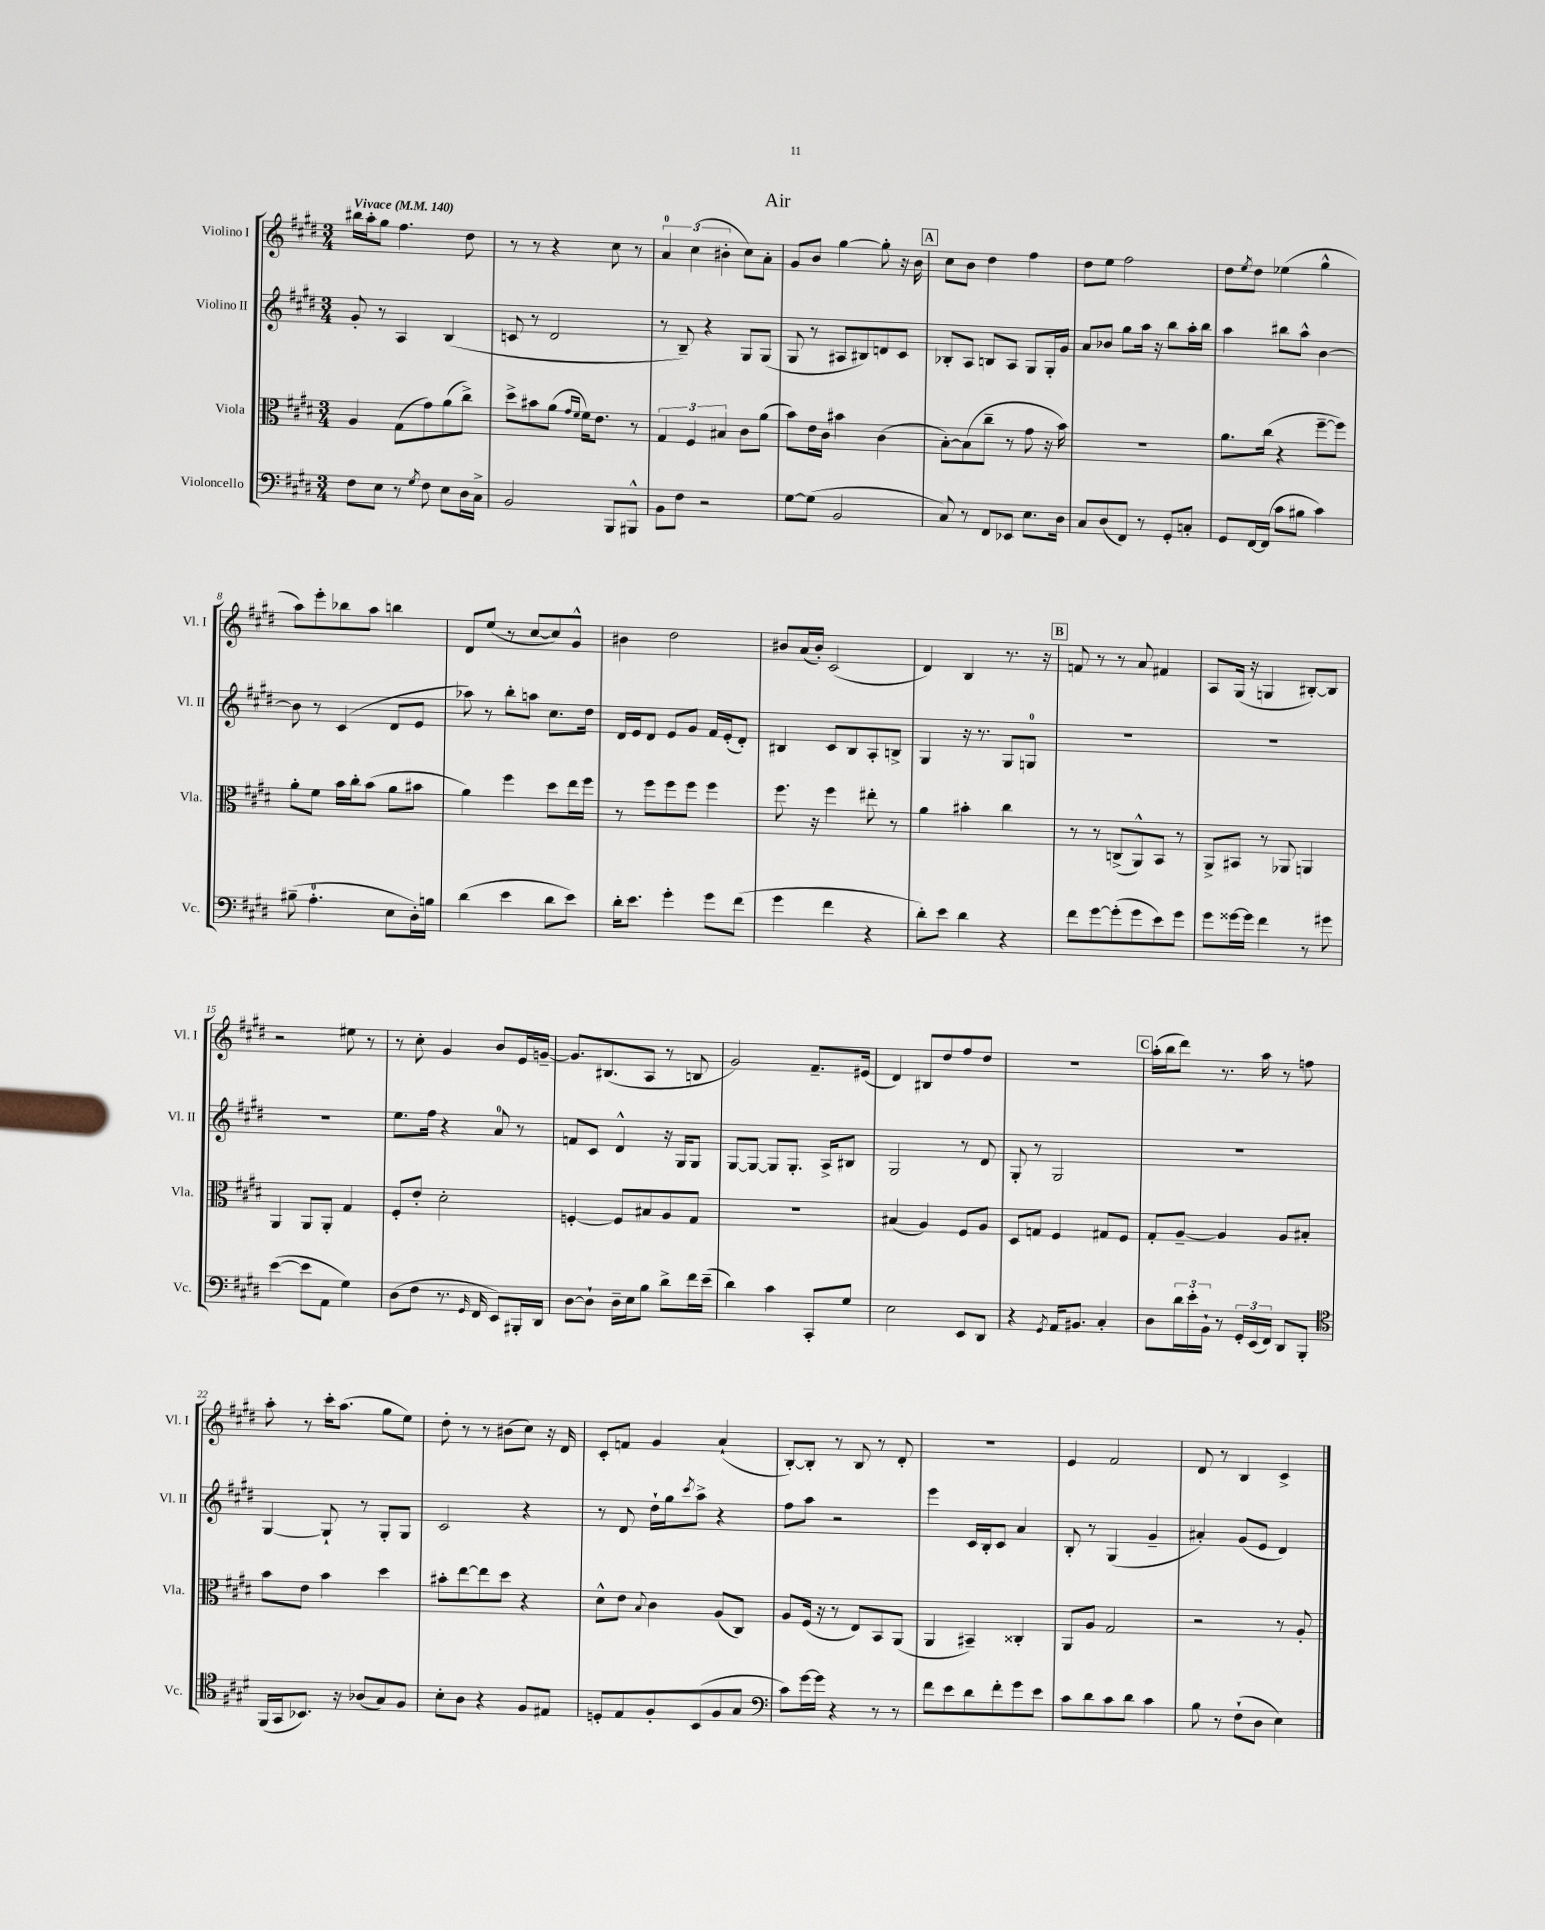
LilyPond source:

\header { title = "Air" }
<<
\new StaffGroup <<
\new Staff = "s0" \with { instrumentName = "Violino I" shortInstrumentName = "Vl. I" } {
    \clef treble \key e \major \numericTimeSignature \time 3/4 \tempo "Vivace" 4 = 140
    bis''16 a''16-. gis''8 fis''4. dis''8 |
    r8 r8 r4 cis''8 r8 |
    \tuplet 3/2 { a'4-0 cis''4( bis'4-. } cis''8) a'8-. |
    gis'8 b'8 gis''4~ gis''8-. r16 b'16 |
    \mark \markup { \box "A" } cis''8 b'8 dis''4 fis''4 |
    dis''8 e''8 fis''2 |
    dis''8 \acciaccatura { e''8 } dis''8 ees''4( gis''4-^ |
    a''8) e'''8-. bes''8 a''8 b''4 |
    dis'8 e''8( r8 cis''8~ cis''8) gis'8-^ |
    bis'4 dis''2 |
    bis'8 a'16( bis'16-.) cis'2( |
    dis'4) b4 r8. r16 |
    \mark \markup { \box "B" } f'8 r8 r8 a'8 fis'4 |
    a8 gis16( r16 g4 bis8~-.) bis8 |
    r2 eis''8 r8 |
    r8 cis''8-. gis'4 b'8 e'16 g'16~-- |
    g'8. bis8.( a8 r8 b8 |
    gis'2) fis'8.-- eis'16( |
    dis'4) bis8 dis''8 fis''8 dis''8 |
    R2. |
    \mark \markup { \box "C" } a''16-.( b''16 dis'''8) r8. a''16 r8 f''8 |
    a''8-. r8 cis'''16-. a''8.( gis''8 e''8) |
    dis''8-. r8 r8 bis'8( cis''8) r16 dis'16 |
    cis'8-. f'8 gis'4 a'4-!( |
    b8~-.) b8-. r8 b8 r8 dis'8-. |
    R2. |
    e'4 fis'2 |
    dis'8 r8 b4 cis'4-> \bar "|." |
}
\new Staff = "s1" \with { instrumentName = "Violino II" shortInstrumentName = "Vl. II" } {
    \clef treble \key e \major \numericTimeSignature \time 3/4
    gis'8-. r8 a4 b4( |
    c'8 r8 dis'2 |
    r8 b8--) r4 gis8 gis8( |
    gis8 r8 ais8 bis8) d'8 cis'8 |
    \mark \markup { \box "A" } bes8-. a8 b8 a8 gis8 gis16-. gis'16 |
    a'8 bes'8 gis''8 a''16 r16 b''8 a''16-. b''16 |
    a''4 bis''8 a''8-^ b'4~ |
    b'8 r8 cis'4( dis'8 e'8 |
    aes''8) r8 b''8-. a''8 cis''8. dis''16 |
    dis'16 e'16 dis'8 e'8 gis'8 fis'16 e'16-.( dis'8-.) |
    bis4 cis'8 bis8 a8-. b8-> |
    gis4 r16 r8. gis8 g8-0 |
    \mark \markup { \box "B" } R2. |
    R2. |
    R2. |
    e''8. fis''16 r4 a'8-0 r8 |
    f'8 cis'8 dis'4-^ r16 gis16 gis8 |
    gis8~ gis8~ gis8 gis8.-. a16-> bis8 |
    gis2 r8 dis'8 |
    gis8-. r8 gis2 |
    \mark \markup { \box "C" } R2. |
    gis4~ gis8-! r8 gis8-. gis8 |
    cis'2 r4 |
    r8 dis'8 dis''16-! gis''16 \acciaccatura { cis'''8 } a''8-> r4 |
    fis''8 a''8 r2 |
    e'''4 cis'16 b16-. cis'8 a'4 |
    b8-. r8 gis4( gis'4-- |
    ais'4-.) gis'8( e'8 dis'4) \bar "|." |
}
\new Staff = "s2" \with { instrumentName = "Viola" shortInstrumentName = "Vla." } {
    \clef alto \key e \major \numericTimeSignature \time 3/4
    a4 gis8( gis'8) a'8( cis''8->) |
    dis''8-> bis'8 a'8( \grace { gis'16 fis'16 } fis'16) e'8. r8 |
    \tuplet 3/2 { gis4 fis4 bis4 } cis'8 a'8( |
    b'8) e'16 cis'16 bis'4 cis'4( |
    \mark \markup { \box "A" } b8~-.) b8( cis''8-- r8 gis'8 r16 b'16) |
    R2. |
    a'8. cis''16( r4 fis''8~-- fis''8) |
    a'8-. fis'8 b'16 cis''16-. b'8( a'8 bis'8 |
    a'4) fis''4 dis''8 e''16 fis''16 |
    r8 fis''8 fis''8 fis''8 fis''4 |
    fis''8. r16 fis''4 eis''8-. r8 |
    a'4 bis'4-. cis''4 |
    \mark \markup { \box "B" } r8 r8 c8->( a,8-^) b,8 r8 |
    a,8-> bis,8 r8 aes,8 a,4 |
    a,4 a,8 a,8-. gis4 |
    fis8-. e'8-. dis'2-. |
    f4~-. f8 bis8 a8 gis8 |
    R2. |
    bis4( a4) fis8 a8 |
    dis8 g8 fis4 gis8 fis8 |
    \mark \markup { \box "C" } gis8-. a8~-- a4 a8 bis8-. |
    b'8 e'8 b'4 dis''4 |
    bis'8-. e''8~ e''8 dis''8 r4 |
    dis'8-^ e'8 \appoggiatura { b8 } cis'4 a8( cis8) |
    a8 fis16( r16 r8 e8) b,8 a,8( |
    a,4 bis,4--) cisis4-. |
    a,8 a8 gis2 |
    r2 r8 a8-. \bar "|." |
}
\new Staff = "s3" \with { instrumentName = "Violoncello" shortInstrumentName = "Vc." } {
    \clef bass \key e \major \numericTimeSignature \time 3/4
    fis8 e8 r8 \acciaccatura { gis8 } fis8 e8 dis16 cis16-> |
    b,2 b,,8 bis,,8-^ |
    b,8 fis8 r2 |
    gis8~ gis8( b,2 |
    \mark \markup { \box "A" } cis8) r8 fis,8 ees,8 e8. dis16 |
    cis8 dis8( fis,8) r8 gis,8-. c8-. |
    gis,8 fis,16~ fis,16( cis'8 bis8 cis'4) |
    bis8--( a4.-0-. e8 dis16-.) b16 |
    dis'4( e'4 dis'8 e'8) |
    dis'16-. e'8. gis'4-. gis'8 fis'8( |
    gis'4 fis'4 r4 |
    dis'8-.) e'8 dis'4 r4 |
    \mark \markup { \box "B" } fis'8 gis'8~ gis'8-.( gis'8 e'8) gis'8 |
    gis'8 gisis'16~ gisis'16 fis'4 r8 gis'8 |
    e'4~( e'8 a,8 gis4) |
    dis8( fis8 r8. \grace { gis,16 } fis,16 e,8) bis,,16-. dis,16 |
    dis8~ dis8-! dis16-- e16 b8 dis'8-> fis'16 e'16--( |
    dis'4) cis'4 cis,8-. gis8 |
    e2 e,8 dis,8 |
    r4 \acciaccatura { gis,8 } a,16 bis,8. cis4-. |
    \mark \markup { \box "C" } dis8 \tuplet 3/2 { dis'16 e'16-. b,16-! } r8 \tuplet 3/2 { gis,16-. e,16( fis,16) } dis,8 b,,8-. |
    \clef tenor fis,16( gis,16 bes,8.) r16 aes8( gis8) fis8 |
    b8-. a8 r4 fis8 eis8 |
    d8-. e8 fis8-. b,8( fis8 gis8 |
    \clef bass cis'8) gis'16~ gis'16 r4 r8 r8 |
    fis'8 e'8 dis'8 fis'8-. gis'8 e'8 |
    cis'8 dis'8 cis'8 dis'8 cis'4 |
    b8 r8 fis8-!( dis8 e4) \bar "|." |
}
>>
>>
